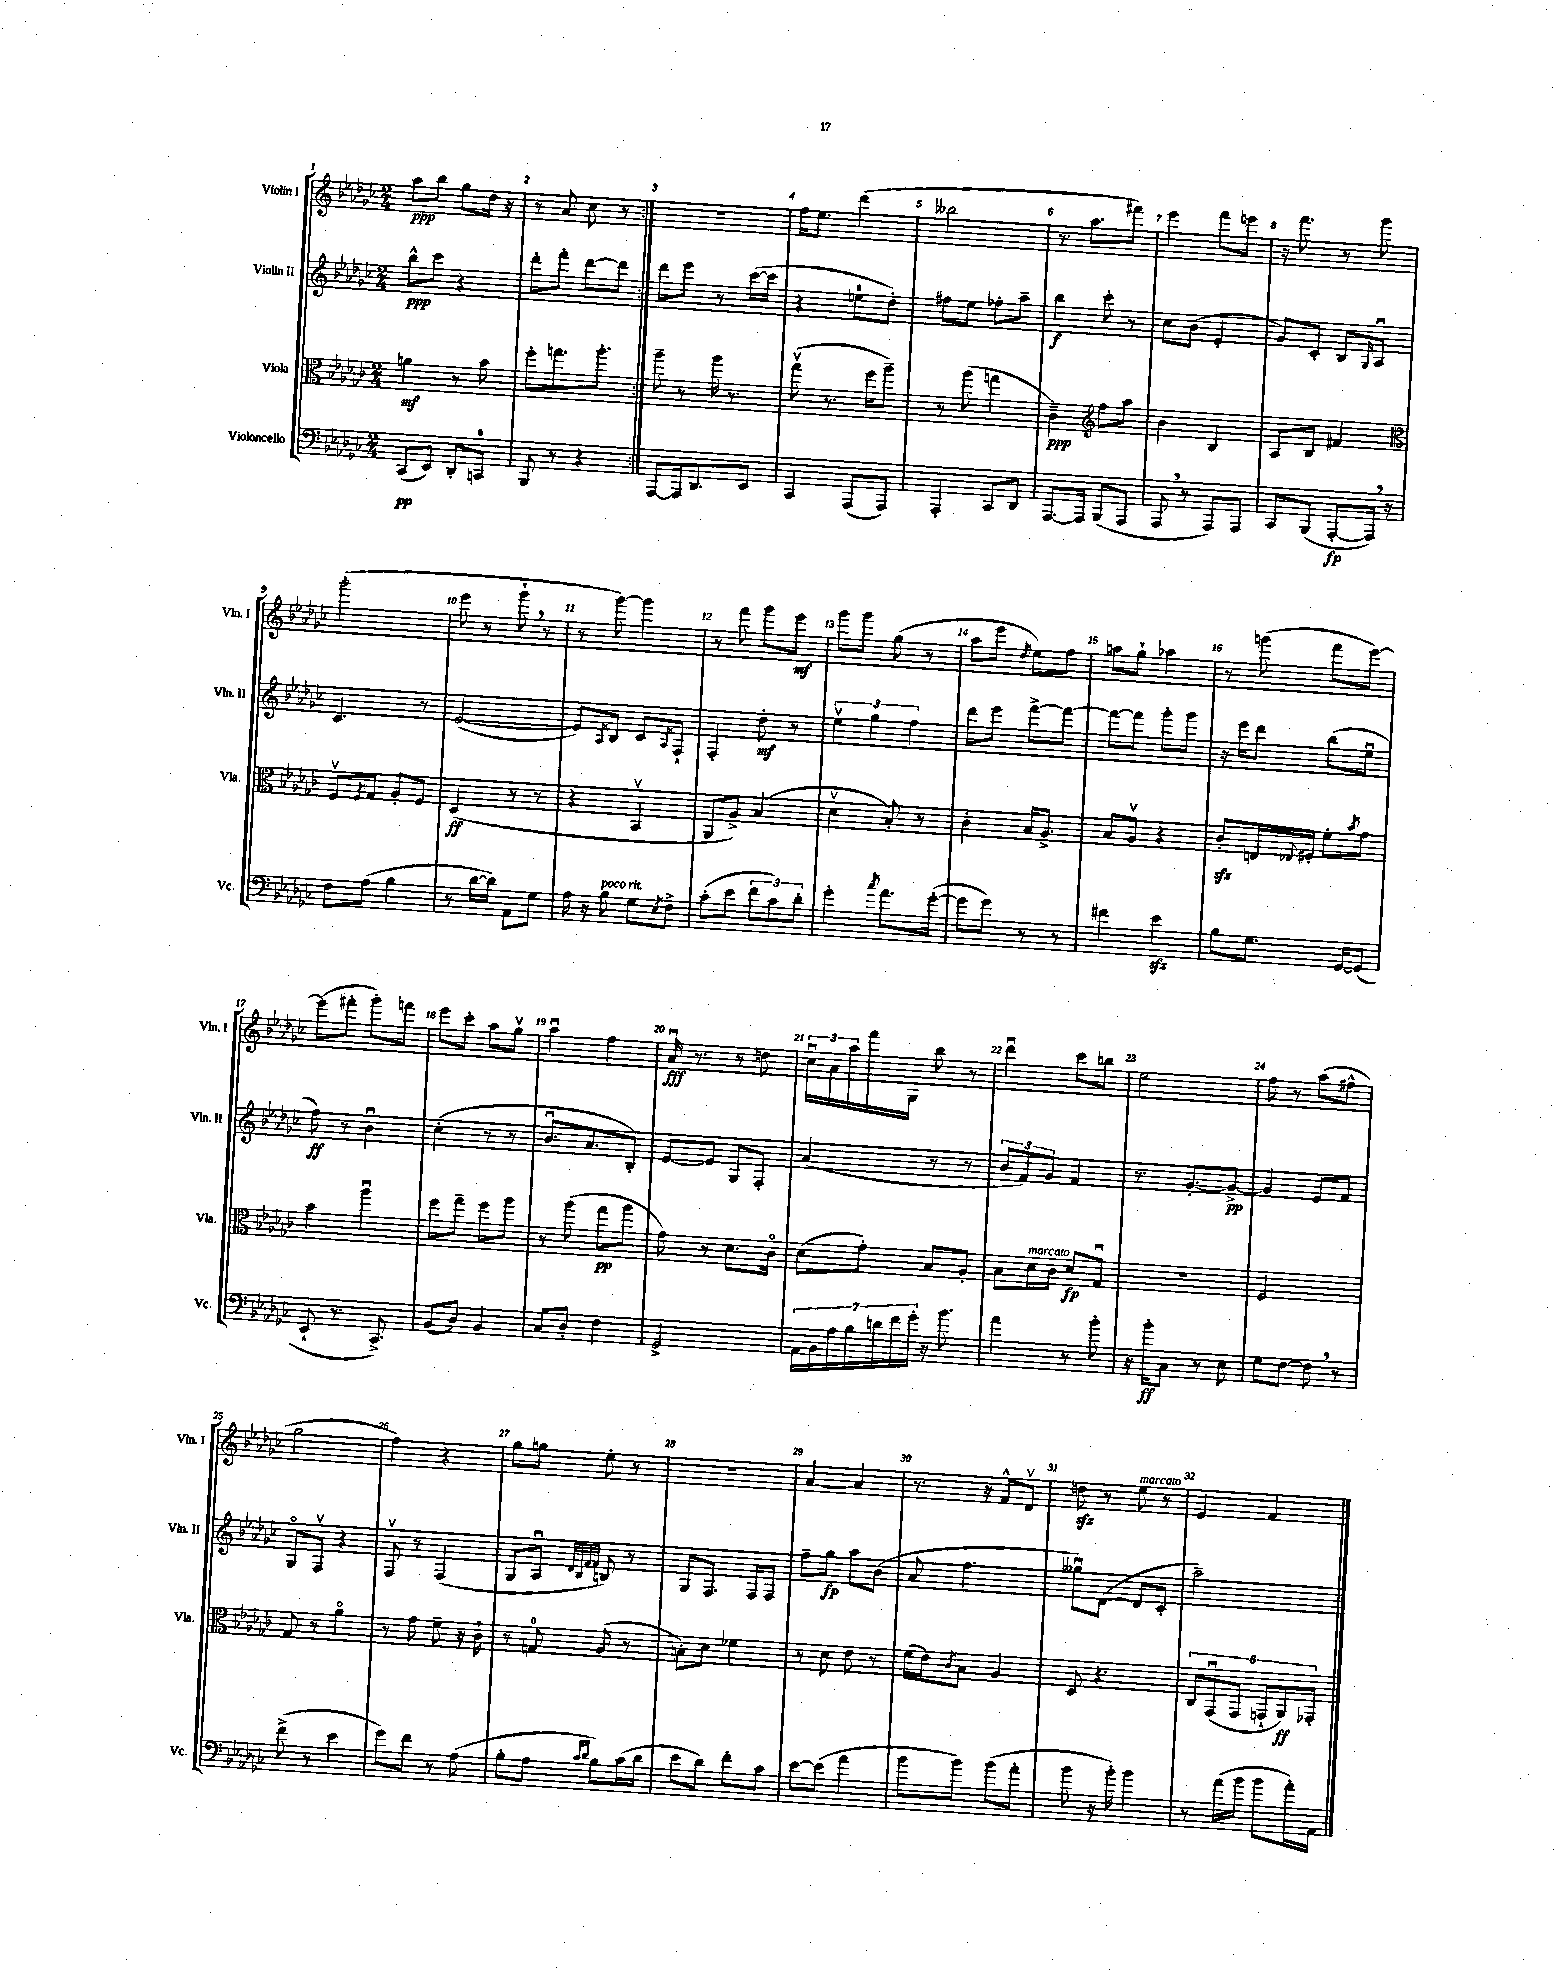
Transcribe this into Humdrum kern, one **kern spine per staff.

**kern	**kern	**kern	**kern
*staff4	*staff3	*staff2	*staff1
*clefF4	*clefC3	*clefG2	*clefG2
*k[b-e-a-d-g-c-]	*k[b-e-a-d-g-c-]	*k[b-e-a-d-g-c-]	*k[b-e-a-d-g-c-]
*M2/4	*M2/4	*M2/4	*M2/4
(8CC-	4a	8bb-^^	8aa-
8EE-)	.	8ccc-	8bb-
8DD-'	8r	4r	8gg-
8CC	8b-	.	16dd-
.	.	.	16r
=	=	=	=
8BBB-	8ff'	8ddd-'	8r
8r	8.gg	8fff'	8a-
4r	.	[8ddd-	8cc-
.	8.aa-'	.	.
.	.	8ddd-]	8r
=:|!	=:|!	=:|!	=:|!
[8AAA-	8aa-~	8ddd-	2r
16AAA-]	8r	8eee-	.
8.DD-	.	.	.
.	16aa-	8r	.
.	8.r	.	.
8EE-	.	([16ccc-	.
.	.	16ccc-]	.
=	=	=	=
4CC-	(8gg-v	4r	16ff
.	.	.	8.ee-
.	8.r	.	.
(8AAA-	.	8ee	(4ddd-
.	16ff	.	.
8AAA-)	8aa-~)	8dd-')	.
=	=	=	=
4AAA-'	8r	8ff#	2bb--
.	(8aa-	8ee-	.
8CC-	4gg	8ff-'	.
8DD-	.	8aa-~	.
=	=	=	=
[8.AAA-	4c-~)	4bb-	8.r
16AAA-]	.	.	8.aa-
*	*clefG2	*	*
(8BBB-	8ff	8ccc-'	.
8AAA-	8aa-	8r	8fff#)
=	=	=	=
8AAA-	4b-	8cc-	4eee-
8r	.	(8b-	.
8AAA-)	4B-	4e-'	8fff
8AAA-	.	.	8eee
=	=	=	=
8CC-	8A-	8g-)	16r
.	.	.	8.fff
(8BBB-	8B-	8c-'	.
[8AAA-'	4f#	8B-	8r
.	.	16qqG-	.
16AAA-])	.	8A-u	8ggg-
16r	.	.	.
=	=	=	=
*	*clefC3	*	*
8F	8Fv	4.c-	(2ggg-'
.	8qF	.	.
(8A-	8G-	.	.
4B-	8A-'	.	.
.	8F	8r	.
=	=	=	=
8r	(4D-	([2e-	8eee-
[16d-	.	.	8r
16d-])	.	.	.
8AA-	8r	.	8ggg-`
8G-	8r	.	8r
=	=	=	=
16A-	4r	8e-])	8r
16r	.	.	.
.	.	8qA-	.
8B-	.	8B-	[8ggg-)
8G-	4BB-v	8c-	4ggg-]
8qE-	.	8qA-	.
8F^	.	8F`	.
=	=	=	=
(8c-'	8AA-	4F'	8r
8e-	8A-^)	.	8fff
12f	(4B-	8dd-'	8ggg-
12c-)	.	.	.
.	.	8r	8eee-
12d-'	.	.	.
=	=	=	=
4g-'	4d-v	6ee-v	8ggg-
.	.	.	8ggg-
.	.	6gg-	.
8qcc-	.	.	.
8.a-	8B-')	.	(8gg-
.	.	6ff	.
.	8r	.	8r
([16g-'	.	.	.
=	=	=	=
8g-]	4c-'	8ddd-	8aa-
8g-)	.	8eee-	8eee-
.	.	.	8qdd-
8r	16B-	[8fff^	8ee-)
.	8.A-^	.	.
8r	.	8fff_	8ff
=	=	=	=
4f#	8B-	8fff_	8aa
.	8A-v	8fff]	8gg-`
4e-	4r	8ggg-'	4aa-
.	.	8ggg-	.
=	=	=	=
8B-	8c-'	16r	8r
.	.	16eee-	.
8.G-	16E	8ddd-	(8ggg
.	8qqE-	.	.
.	16F#'	.	.
.	8f'	(8bb-	8fff
[16GG-	.	.	.
.	8qb-	.	.
(8GG-]	8g-	8ee-u	[8eee-)
=	=	=	=
8EE-`	4b-	8ff)	(8eee-]
8.r	.	8r	8fff#'
.	4aa-u	4b-u	8ggg-')
8.CC-^)	.	.	.
.	.	.	8fff
=	=	=	=
(8BB-	8ff	(4cc-'	8eee-
8D-)	8gg-~	.	8ccc-'
4BB-	8ff	8r	8aa-
.	8aa-	8r	8gg-v
=	=	=	=
8C-	8r	8.b-u	4aa-u
8D-'	(8aa-	.	.
.	.	8.a-	.
4F	8gg-	.	4ff
.	8aa-	8B-')	.
=	=	=	=
2GG-^	8g-)	[8e-	16a-u
.	.	.	8.r
.	8r	8e-]	.
.	8.d-	8G-	8r
.	.	8F'	8dd
.	16c-o	.	.
=	=	=	=
28AA-	(8d-	(4a-	24cc-u
28BB-	.	.	.
.	.	.	24a-
28A-	.	.	.
.	.	.	24aa-
28B-	.	.	.
.	8g-')	.	16fff
28d	.	.	.
28f	.	.	.
.	.	.	16G-
28g-'	.	.	.
16r	8B-	8r	8bb-
8.b-	.	.	.
.	8A-'	8r	8r
=	=	=	=
4a-	8B-	12b-	4ddd-u
.	.	12f)	.
.	16d-	.	.
.	.	12g-	.
.	16c-	.	.
8r	8d-	4f	8ccc-
8b-'	8G-u	.	8bb
=	=	=	=
16r	2r	8.r	2ee-
16b-'	.	.	.
8C-	.	.	.
.	.	[8.g-'	.
8r	.	.	.
8E-	.	8g-^_	.
=	=	=	=
8G-	2F	4g-]	8ff
[8F	.	.	8r
8F]	.	8e-	(8aa-
8r	.	8f	8ff#^^
=	=	=	=
(8f^	8G-	8G-o	2gg-
8r	8r	8Fv	.
4e-	4a-o	4r	.
=	=	=	=
8g-)	8r	8Fv	4ff)
8f	8g-	8r	.
8r	8f~	(4F	4r
(8A-	16r	.	.
.	16c-`	.	.
=	=	=	=
8B-'	8r	8G-	8gg-
8A-	8G	8A-u	8gg
.	.	32qqd-	.
.	.	32qqB-	.
16qqc-	.	32qqf	.
16qqd-	.	32qqf	.
8B-)	(8A-	8B)	8ee-'
(16c-	8r	8r	8r
16d-	.	.	.
=	=	=	=
8e-	8B')	8G-	2r
8d-)	8d-	8.F	.
8f'	4f-	.	.
.	.	16F	.
8c-	.	8F	.
=	=	=	=
[8e-	8r	8ff~	[4a-
(8e-]	8d-	8gg-	.
4a-	8e-	8aa-	4a-]
.	8r	(8b-	.
=	=	=	=
8b-	(16f	8a-	8.r
.	16e-)	.	.
.	8qc-	.	.
8b-)	8B-	4.ff	.
.	.	.	16r
(8b-	4A-	.	8f^^
8a-'	.	.	8d-v
=	=	=	=
8b-	8D-	8gg--u)	8dd
16r	4.r	([8d-	8r
16b-')	.	.	.
4b-	.	8d-]	8ee-
.	.	8c-'	8r
=	=	=	=
8r	12C-	2aa-~)	4e-
.	(12GG-u	.	.
(16a-	.	.	.
.	12GG-	.	.
16b-	.	.	.
8b-	12GG`	.	4f
.	12AA-)	.	.
16a-')	.	.	.
.	12GG-'	.	.
16AA-	.	.	.
==	==	==	==
*-	*-	*-	*-
